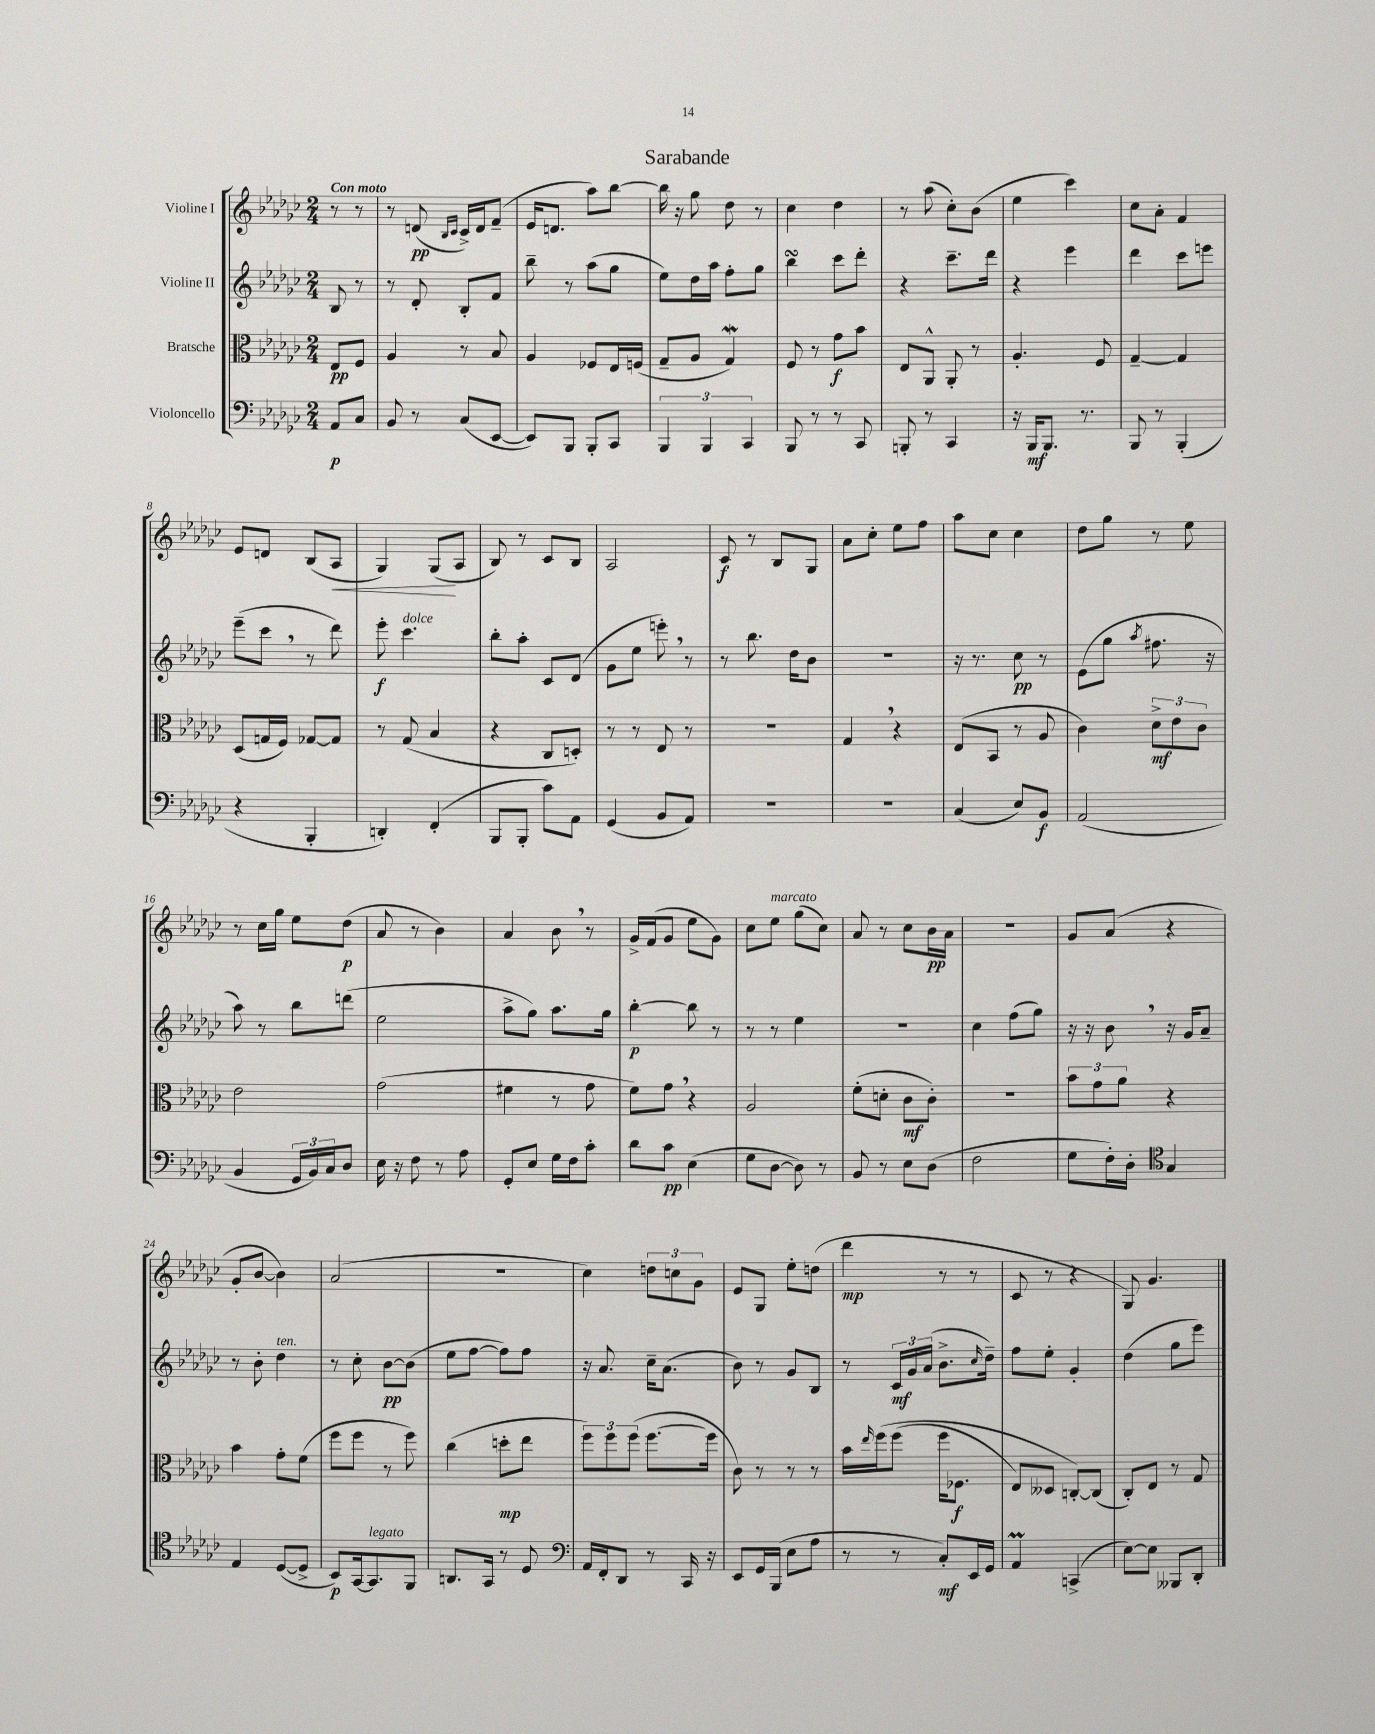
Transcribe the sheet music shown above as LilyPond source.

\header { title = "Sarabande" }
<<
\new StaffGroup <<
\new Staff = "s0" \with { instrumentName = "Violine I" } {
    \clef treble \key ges \major \numericTimeSignature \time 2/4 \partial 4 \tempo "Con moto"
    r8 r8 |
    r8 d'8\pp( \grace { bes16 ces'16 } ces'16->) d'16 f'8--( |
    ees'16 d'8. aes''8) bes''8~ |
    bes''16 r16 ges''8 des''8 r8 |
    ces''4 des''4 |
    r8 aes''8( ces''8-.) bes'8( |
    ees''4 ces'''4) |
    ces''8 aes'8-. f'4 |
    ees'8 d'8 bes8( aes8\< |
    ges4) ges8\!( aes8 |
    bes8) r8 ces'8 bes8 |
    aes2 |
    ces'8\f r8 bes8 ges8 |
    aes'8 ces''8-. ees''8 f''8 |
    aes''8 ces''8 ces''4 |
    des''8 ges''8 r8 ees''8 |
    r8 ces''16 ges''16 ees''8 des''8\p( |
    aes'8 r8 bes'4) |
    aes'4 bes'8 \breathe r8 |
    ges'16-> f'16( ges'8 ees''8 ges'8) |
    ces''8 ees''8^\markup { \italic "marcato" } ges''8( ces''8) |
    aes'8 r8 ces''8 bes'16\pp aes'16 |
    R2 |
    ges'8 aes'8( r4 |
    ges'8-. bes'8~ bes'4) |
    aes'2( |
    R2 |
    ces''4) \tuplet 3/2 { d''8 c''8 ges'8 } |
    ees'8 ges8 ees''8-. d''8( |
    des'''4\mp r8 r8 |
    ces'8 r8 r4 |
    ges8) ges'4. \bar "|." |
}
\new Staff = "s1" \with { instrumentName = "Violine II" } {
    \clef treble \key ges \major \numericTimeSignature \time 2/4 \partial 4
    bes8 r8 |
    r8 des'8-. bes8-. f'8 |
    bes''8-- r8 aes''8( ges''8 |
    ees''8) des''16 aes''16 f''8-. ges''8 |
    bes''4\turn ces'''8 des'''8-. |
    r4 ces'''8.-- des'''16 |
    r4 ees'''4 |
    des'''4 ces'''8 e'''8 |
    ees'''8--( ces'''8 \breathe r8 des'''8) |
    ees'''8-.\f ces'''4.^\markup { \italic "dolce" } |
    bes''8-. aes''8-. ces'8 des'8( |
    ges'8 ees''8 e'''8-.) \breathe r8 |
    r8 bes''8. des''16 bes'8 |
    R2 |
    r16 r8. ces''8\pp r8 |
    ees'8( ges''8 \acciaccatura { aes''8 } fis''8. r16 |
    aes''8) r8 bes''8 d'''8( |
    ees''2 |
    aes''8-> ges''8) aes''8. ges''16 |
    bes''4~-.\p bes''8 r8 |
    r8 r8 ees''4 |
    r2 |
    ces''4 f''8( ges''8) |
    r16 r16 bes'8 \breathe r16 ges'16 aes'8-- |
    r8 bes'8-. des''4^\markup { \italic "ten." } |
    r8 ces''8-. bes'8~\pp bes'8( |
    ees''8 f''8~ f''8) f''8 |
    r16 aes'8. ces''16-- aes'8.( |
    bes'8) r8 ges'8 bes8 |
    r8 \tuplet 3/2 { ces'16\mf ges'16 aes'16( } bes'8.-> \grace { ces''16 } des''16--) |
    f''8 ees''8-. ges'4-. |
    des''4( ges''8 ees'''8) \bar "|." |
}
\new Staff = "s2" \with { instrumentName = "Bratsche" } {
    \clef alto \key ges \major \numericTimeSignature \time 2/4 \partial 4
    ees8\pp f8 |
    aes4 r8 bes8 |
    aes4 fes8 ees16 f16( |
    ges8-- aes8 ges4\mordent) |
    f8 r8 ges'8\f bes'8 |
    ees8 aes,8-^ aes,8-. r8 |
    aes4.-. f8 |
    ges4~-- ges4 |
    des8( g16 f16) ges8~ ges8 |
    r8 ges8( bes4 |
    r4 ces8 d8-.) |
    r8 r8 ees8 r8 |
    R2 |
    ges4 \breathe r4 |
    ees8( bes,8 r8 aes8 |
    ces'4) \tuplet 3/2 { des'8->\mf ees'8 ces'8 } |
    ees'2 |
    ges'2( |
    fis'4 r8 ges'8 |
    f'8) ges'8 \breathe r4 |
    aes2 |
    f'8-.( d'8-. ces'8\mf ces'8-.) |
    r2 |
    \tuplet 3/2 { bes'8 ges'8 aes'8 } r4 |
    bes'4 ges'8-. f'8( |
    f''8 f''8 r8 f''8) |
    ces''4( d''8-.\mp ees''8 |
    \tuplet 3/2 { f''8) f''8 f''8( } f''8.~ f''16 |
    ces'8) r8 r8 r8 |
    bes'16 \grace { ees''16 } f''16\( f''8( f''16 fes8.\f |
    ees8) deses8 c8~-.\) c8( |
    ces8-.) ees8 r8 ges8 \bar "|." |
}
\new Staff = "s3" \with { instrumentName = "Violoncello" } {
    \clef bass \key ges \major \numericTimeSignature \time 2/4 \partial 4
    aes,8\p ces8 |
    bes,8 r8 ces8( ees,8~ |
    ees,8) bes,,8 bes,,8-. ces,8 |
    \tuplet 3/2 { bes,,4 bes,,4 ces,4 } |
    bes,,8 r8 r8 ces,8 |
    b,,8-. r8 ces,4 |
    r16 bes,,16\mf bes,,8. r8. |
    bes,,8 r8 bes,,4-.( |
    r4 bes,,4-. |
    d,4-.) f,4-.( |
    bes,,8 bes,,8-. ces'8) aes,8 |
    ges,4( bes,8 aes,8) |
    R2 |
    R2 |
    ces4( ees8) bes,8\f |
    aes,2( |
    bes,4 \tuplet 3/2 { ges,16 bes,16) ces16 } des8 |
    ees16 r16 f8 r8 aes8 |
    ges,8-. ees8 ges16 f16 ces'8-. |
    des'8 ces'8\pp ees4( |
    ges8 des8~ des8) r8 |
    bes,8 r8 ees8 des8( |
    f2 |
    ges8 f16-.) des16-. \clef tenor ges4 |
    ees4 des8~( des8-> |
    bes,8\p) ges,16~ ges,8.^\markup { \italic "legato" } f,8 |
    a,8. ges,16 r8 des8 |
    \clef bass aes,16 f,16-. des,8 r8 ces,16 r16 |
    ees,8 ges,16 bes,,16( ees8 aes8 |
    r8 r8 ces8-.\mf) ees,16 ges,16 |
    aes,4\prall c,4->( |
    ees8~) ees8 beses,,8 des,8-. \bar "|." |
}
>>
>>
